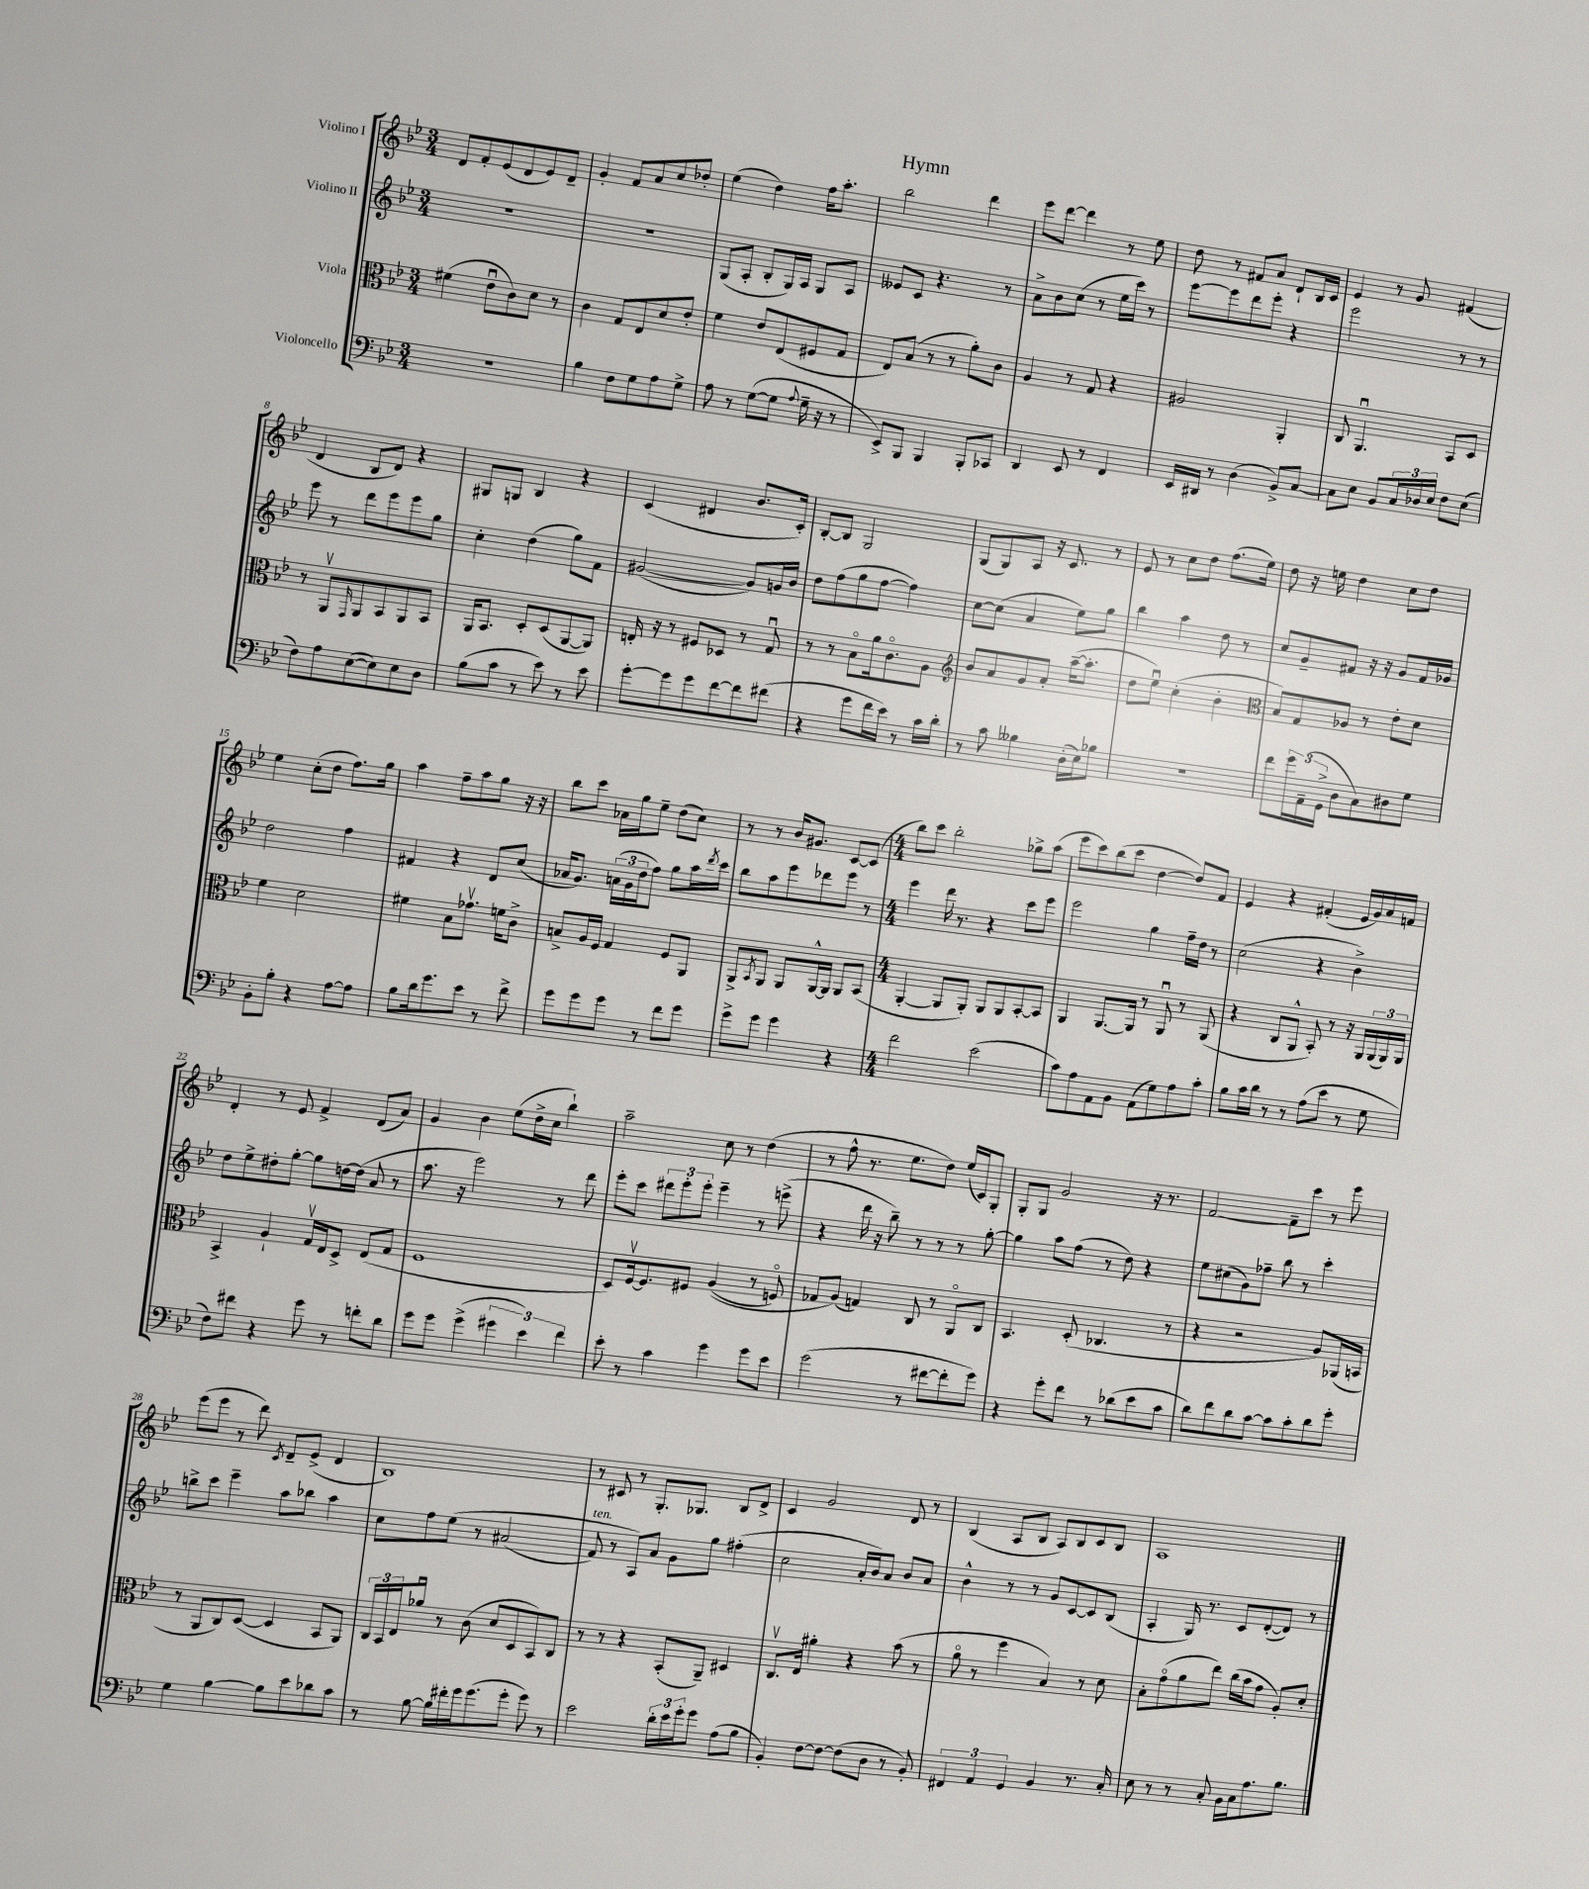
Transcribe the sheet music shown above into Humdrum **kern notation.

**kern	**kern	**kern	**kern
*staff4	*staff3	*staff2	*staff1
*clefF4	*clefC3	*clefG2	*clefG2
*k[b-e-]	*k[b-e-]	*k[b-e-]	*k[b-e-]
*M3/4	*M3/4	*M3/4	*M3/4
2.r	(4f#\	2.r	8d/L
.	.	.	8f'/
.	8e-u\L	.	(8e-/
.	8c\)	.	8d/
.	8d\J	.	8e-/)
.	8r	.	8d~/J
=	=	=	=
4B-\	4c\	2.r	4g'/
8F\L	8G/L	.	8f/L
8G\	8E-/	.	8a/
8A\	8d/	.	8cc/
8G^\J	8e-'/J	.	8dd-'/J
=	=	=	=
8A\	4f\	(8G/L	(4ee-\
8r	.	8A'/J	.
([8G\L	8e-/L	8B-'/L	4dd\)
8G\]J	(8E-/	16G/L)	.
.	.	16A/JJ	.
8qqA/	.	.	.
16G~\	8F#/	8G/L	16ff\LK
16r	.	.	8.aa'\J
8r	8G/J	8A/J	.
=	=	=	=
8EE-^/L)	8E-/L)	8e--/L	2bb-\
8BBB-/J	(8B-/J	8c/J	.
4BBB-/	8r	4.r	.
.	8r	.	.
8BBB-'/L	8a'\L)	.	4ddd\
8CC-/J	8c\J	8r	.
=	=	=	=
4DD/	4A/	8a^\L	8eee-\L
.	.	8b-\	[8ddd\J
8EE-/	8r	(8cc\J	4ddd\]
8r	8G/	8r	.
4FF/	4r	16ee-\LL	8r
.	.	16ccc\JJ)	.
.	.	8r	8ee-\
=	=	=	=
16EE-/LL	2A#/	[8eee-\L	8dd\
16DD#/JJ	.	.	.
8r	.	8eee-\]	8r
(4D\	.	8ddd\	8f#/L
.	.	8eee-'\J	8a/J
8BB-^/L)	4AA'/	4r	8d`/L
[8C/J	.	.	16B-/L
.	.	.	16c/JJ
=	=	=	=
8C\]L	8C/	2eee-\	4e-/
8E-\J	4.AAu/	.	.
8BB-/L	.	.	8r
24C/L	.	.	8g/
24D-/	.	.	.
24E-/JJ	.	.	.
8F\L	8BB-/L	8r	(4f#/
(8E-\J	8D/J	8r	.
=	=	=	=
8F\L)	8r	8eee-\	4d/
8A\	8AAv/L	8r	.
.	16qqGG/	.	.
([8E-\	8AA/	8ddd\L	8B-/L
8E-\])	8BB-/	8eee-\	8d/J)
8E-\	8AA/	8eee-\	4r
8D\J	8BB-/J	8gg\J	.
=	=	=	=
(8B-\L	16AA/LK	4cc'\	8G#/L
.	8.BB-/J	.	.
8c\J	.	.	8G/J
8r	8D'/L	(4dd\	4B-/
8e-\)	(8D/	.	.
8r	[8AA/	8gg\L)	4r
8e-\	8AA/]J)	8f\J	.
=	=	=	=
[8g'\L	16E'/	([2g#/	(4c/
.	16r	.	.
8g\]	8r	.	.
8g\	8F#/L	.	4d#/
[8f\	8D-/J	.	.
8f\]	8r	8g#/]L)	8.b-/L
(8f#\J	8Gu/	16g/L	.
.	.	16b-/JJ	16c'/Jk)
=	=	=	=
4r	8r	8dd\L	[8B-'/L
.	8r	(8ff\	8B-/]J
8g\L	8B-o\L	8gg\	2G/
16f\L	16a\k	[8ff\J	.
16e-\JJ)	8.co\	.	.
8r	.	4ff\])	.
16c\LL	8A\J	.	.
16d'\JJ	.	.	.
=	=	=	=
*	*clefG2	*	*
8r	8b-/L	[8cc\L	(8G/L
8c\	8a/	(8cc\]J	8G/)
4B--\	8g/	4a/	8A/J
.	8a'/J	.	16r
.	.	.	8.c/
(16D'\LL	([16aa~\LK	8ee-\L)	.
16E-\J)	8.aa'\]J	.	.
8B-\J	.	8gg\J	8r
=	=	=	=
2.r	8dd\L	4bb-\	8e-/
.	8ee-u\J)	.	8r
.	(4cc'\	4aa\	8cc\L
.	.	.	8dd\J
.	4b-'\	8dd\	(8.ff\L
.	.	8r	.
.	.	.	16ee-\Jk)
=	=	=	=
*	*clefC3	*	*
8f\L	8B-/L)	8cc/L	8dd\
24g\L	8G/	8g~/	16r
(24AA~\	.	.	.
.	.	.	16ee\
24GG^\JJ	.	.	.
8D\L	8A-/J	8f#/J	4dd\
8C\)	8r	16r	.
.	.	16r	.
8D#\	8e-'\L	8g/L	8cc\L
8G\J	8d\J	16f#/L	8dd\J
.	.	16g-/JJ	.
=	=	=	=
8BB-'\L	4f\	2dd\	4ee-\
8B-'\J	.	.	.
4r	2d\	.	(8cc'\L
.	.	.	8dd\J
[8A\L	.	4ff\	8.ff\L)
8A\]J	.	.	.
.	.	.	16gg\Jk
=	=	=	=
8B-\L	4f#\	4f#/	4aa\
16d\k	.	.	.
8.g\	.	.	.
.	8B-\L	4r	8ff~\L
8e-\J	8.g-v\J	.	8aa\
8r	.	8d/L	8gg\J
.	16f\LK	.	.
8f^\	8c^\J	(8cc/J	16r
.	.	.	16r
=	=	=	=
8g\L	8B^/L	16a-/LK	8bb-\L
.	.	8.g/J)	.
8g\	16A/L	.	8ccc\J
.	16F/JJ	.	.
8g\J	4G/	(24a\LL	16a-\LL
.	.	24g\	.
.	.	.	16gg\J
.	.	24dd\J	.
8r	.	8ff\J)	8ee-~\J
8f\L	8F/L	8gg\L	(8dd\L
8g\J	8AA/J	16aa\L	8cc\J)
.	.	8qddd/	.
.	.	16ccc\JJ	.
=	=	=	=
8g^\L	8AA^/L	8bb-\L	8r
.	8qBB-/	.	.
8g\J	8AA/J	8aa\	8r
4g\	8AA/L	8eee-\	16b-/LK
.	.	.	8.g#/J
.	[16AA^^/L	8ddd-\	.
.	16AA/]JJ	.	.
4r	8AA/L	8eee-\J	[8c/L
.	(8BB-/J	8r	(8c/]J
=	=	=	=
*M4/4	*M4/4	*M4/4	*M4/4
2f\	[4AA'/	4eee-\	8bb-\L)
.	.	.	8ccc\J
.	8AA/]L	16ddd\	2bb-'\
.	.	8.r	.
.	8AA'/J)	.	.
(2e-\	8AA/L	4r	.
.	8AA/	.	.
.	[8BB-'/	8ccc\L	8gg-^\L
.	8BB-/]J	8eee-\J	(8aa\J
=	=	=	=
8c\L)	4AA/	2eee-\	8eee-\L
8A\	.	.	8ccc\)
8AA\	[8.AA/L	.	(8bb-\
8BB-\J	.	.	8ccc\J
.	16AA/]Jk	.	.
(8AA\L	8r	4gg\	[4dd\
8G\)	8AAu/	.	.
8A\	8r	16ff~\LL	8dd/]L)
.	.	16dd\JJ	.
8c'\J	(8AA/	8r	8f/J
=	=	=	=
8B-\L	4r	(2cc\	4e-/
16c\L	.	.	.
16d\JJ	.	.	.
8r	8C/L	.	4r
8r	8AA^^/J	.	.
(8A\L	8BB-'/)	4r	(4f#'/
8e-\J	8r	.	.
8r	16r	4b-^\)	16e-/LL
.	16AA/LL	.	16g/)
8G\	(24AA/	.	16a/
.	24AA/)	.	.
.	.	.	16f/JJ
.	24AA/JJ	.	.
=	=	=	=
8F\L)	4BB-^/	8dd\L	4d'/
8f#\J	.	8ee-^\	.
4r	4A`/	8dd#'\	8r
.	.	[8gg'\J	8e-/
8g\	16Gv/LL	8gg\]L	4f^/
.	16E-/J	.	.
8r	8D^/J	[16dd\L	.
.	.	(16dd\]JJ	.
8f'\L	(8E-/L	8a/	(8d/L
8d\J	8G/J	8r	8a/J)
=	=	=	=
8g\L	1F	8.aa\	4g/
8g\J	.	.	.
.	.	16r	.
(4g^\	.	2eee-\)	4b-\
6g#\	.	.	(8ee-\L
.	.	.	16dd^\L
6e-\)	.	.	.
.	.	.	16cc\JJ
.	.	8r	4bb-`\)
6f\	.	.	.
.	.	8ddd\	.
=	=	=	=
8e-'\	8D/L)	8eee-'\L	2aa~\
8r	[16Fv/k	8ccc\J	.
.	8.F/]	.	.
4c\	.	12ddd#\L	.
.	.	12eee-'\	.
.	8F#/J	.	.
.	.	12eee-'\J	.
4g\	&((4A/	4eee-~\	8cc\
.	.	.	8r
8g\L	8r	8r	(4dd\
8e-\J	8Fo/)	(8eee^\	.
=	=	=	=
(2g\	8G-/L	4r	8r
.	(8A/J&)	.	8ff^^\
.	4G/)	16ddd\	8.r
.	.	16r	.
.	.	8bb-~\)	.
.	.	.	8.ee-\L
8r	8C/	8r	.
[8f#\L	8r	8r	8dd\J)
8f#'\]	8AAo/L	8r	(16ee-/LL
.	.	.	16c/J)
8g\J)	8C/J	[8gg'\	8G'/J
=	=	=	=
4r	4.BB-/	4gg\]	8G'/L
.	.	.	8G/J
8g'\L	.	8aa\L	2g/
8f\J	(8D'/	(8ff\J	.
8r	4.C-/	8r	.
(8d-\L	.	8dd\)	.
8e-\	.	4r	16r
.	.	.	8.r
8c\J	8r	.	.
=	=	=	=
8d\L)	4r	8ee-\L	[2f/
8f\	.	(8cc#\	.
8d\	2r	8g\)	.
[8c\J	.	8ff-~\J	.
8c\]L	.	8bb-\	8f~\]L
8c'\	.	8r	8ccc\J
8d\	8A/L)	4ccc'\	8r
8g'\J	(16AA-/L	.	8eee-\
.	16BB/JJ	.	.
=	=	=	=
4G\	8r	8bb^\L	(8eee-\L
.	8AA/L	8ccc\J	8eee-\J
[4B-\	8C/)	4eee-~\	8r
.	([8D/J	.	8ddd\)
.	.	.	8qc/
8B-\]L	4D/]	8aa\L	8d~/L
8e-\	.	8bb-\J	(8e-^/J
8d-\	8BB-/L	4aa\	4d/
8c\J	8AA/J)	.	.
=	=	=	=
8r	24C/LL	8cc\L	1B-)
.	24BB-/	.	.
.	24E-/J	.	.
[8B-\	8a-u/J	8ff\	.
16B-\]LL	8r	&(8ee-\J	.
16f#'\	.	.	.
16g\J	(8c\	8r	.
(8.g\	.	.	.
.	8d/L	(2a#/	.
8g'\J	8D/	.	.
8g\)	8BB-/)	.	.
8r	8C/J	.	.
=	=	=	=
2e-\	8r	8f/)	8r
.	8r	8r	8c#/
.	4r	8A/L&)	8r
.	.	8a/J	8.G'/L
24d'\LL	(8BB-'/L	8g\L	.
24e-\	.	.	.
.	.	.	8.G-/J
24g'\J	.	.	.
8g\J	8AA~/J)	8gg\J	.
(8A\L	4D#/	(4ff#'\	8B-/L
8B-\J	.	.	8d^/J
=	=	=	=
4BB-'/)	8.Cv/L	2cc\	4c/
.	16E-/Jk	.	.
[8F\L	4a#'\	.	2g/
8F\_J	.	.	.
(8F\]L	4r	16a'/LL	.
.	.	16b-/J)	.
8D\J	.	8a/J	.
8r	(8b-\	8b-/L	8d/
8BB-'/)	8r	8a/J	8r
=	=	=	=
6FF#/	8ao\	4b-^^\	(4B-/
.	8r	.	.
6AA/	.	.	.
.	4ff\	8r	8A/L
6GG/	.	.	.
.	.	8r	8B-/J
4BB-/	4B-/)	8g/L	8A/L)
.	.	[8c/	8B-/
8.r	8r	8c/]	8c/
.	8d\	(8B-/J	8B-/J
16C'/	.	.	.
=	=	=	=
8E-\	8B-'\L	4A'/	1A
8r	(8go\	.	.
8r	8a\	16G/)	.
.	.	8.r	.
8C'/	8ee-\J)	.	.
16BB-\LL	(16cc\LL	8c/L	.
16C\J	16b-\J	.	.
8.A\	8g\J	([8d'/	.
.	8A'/L)	8d/]J)	.
8.B-\J	.	.	.
.	8d'/J	8r	.
==	==	==	==
*-	*-	*-	*-
